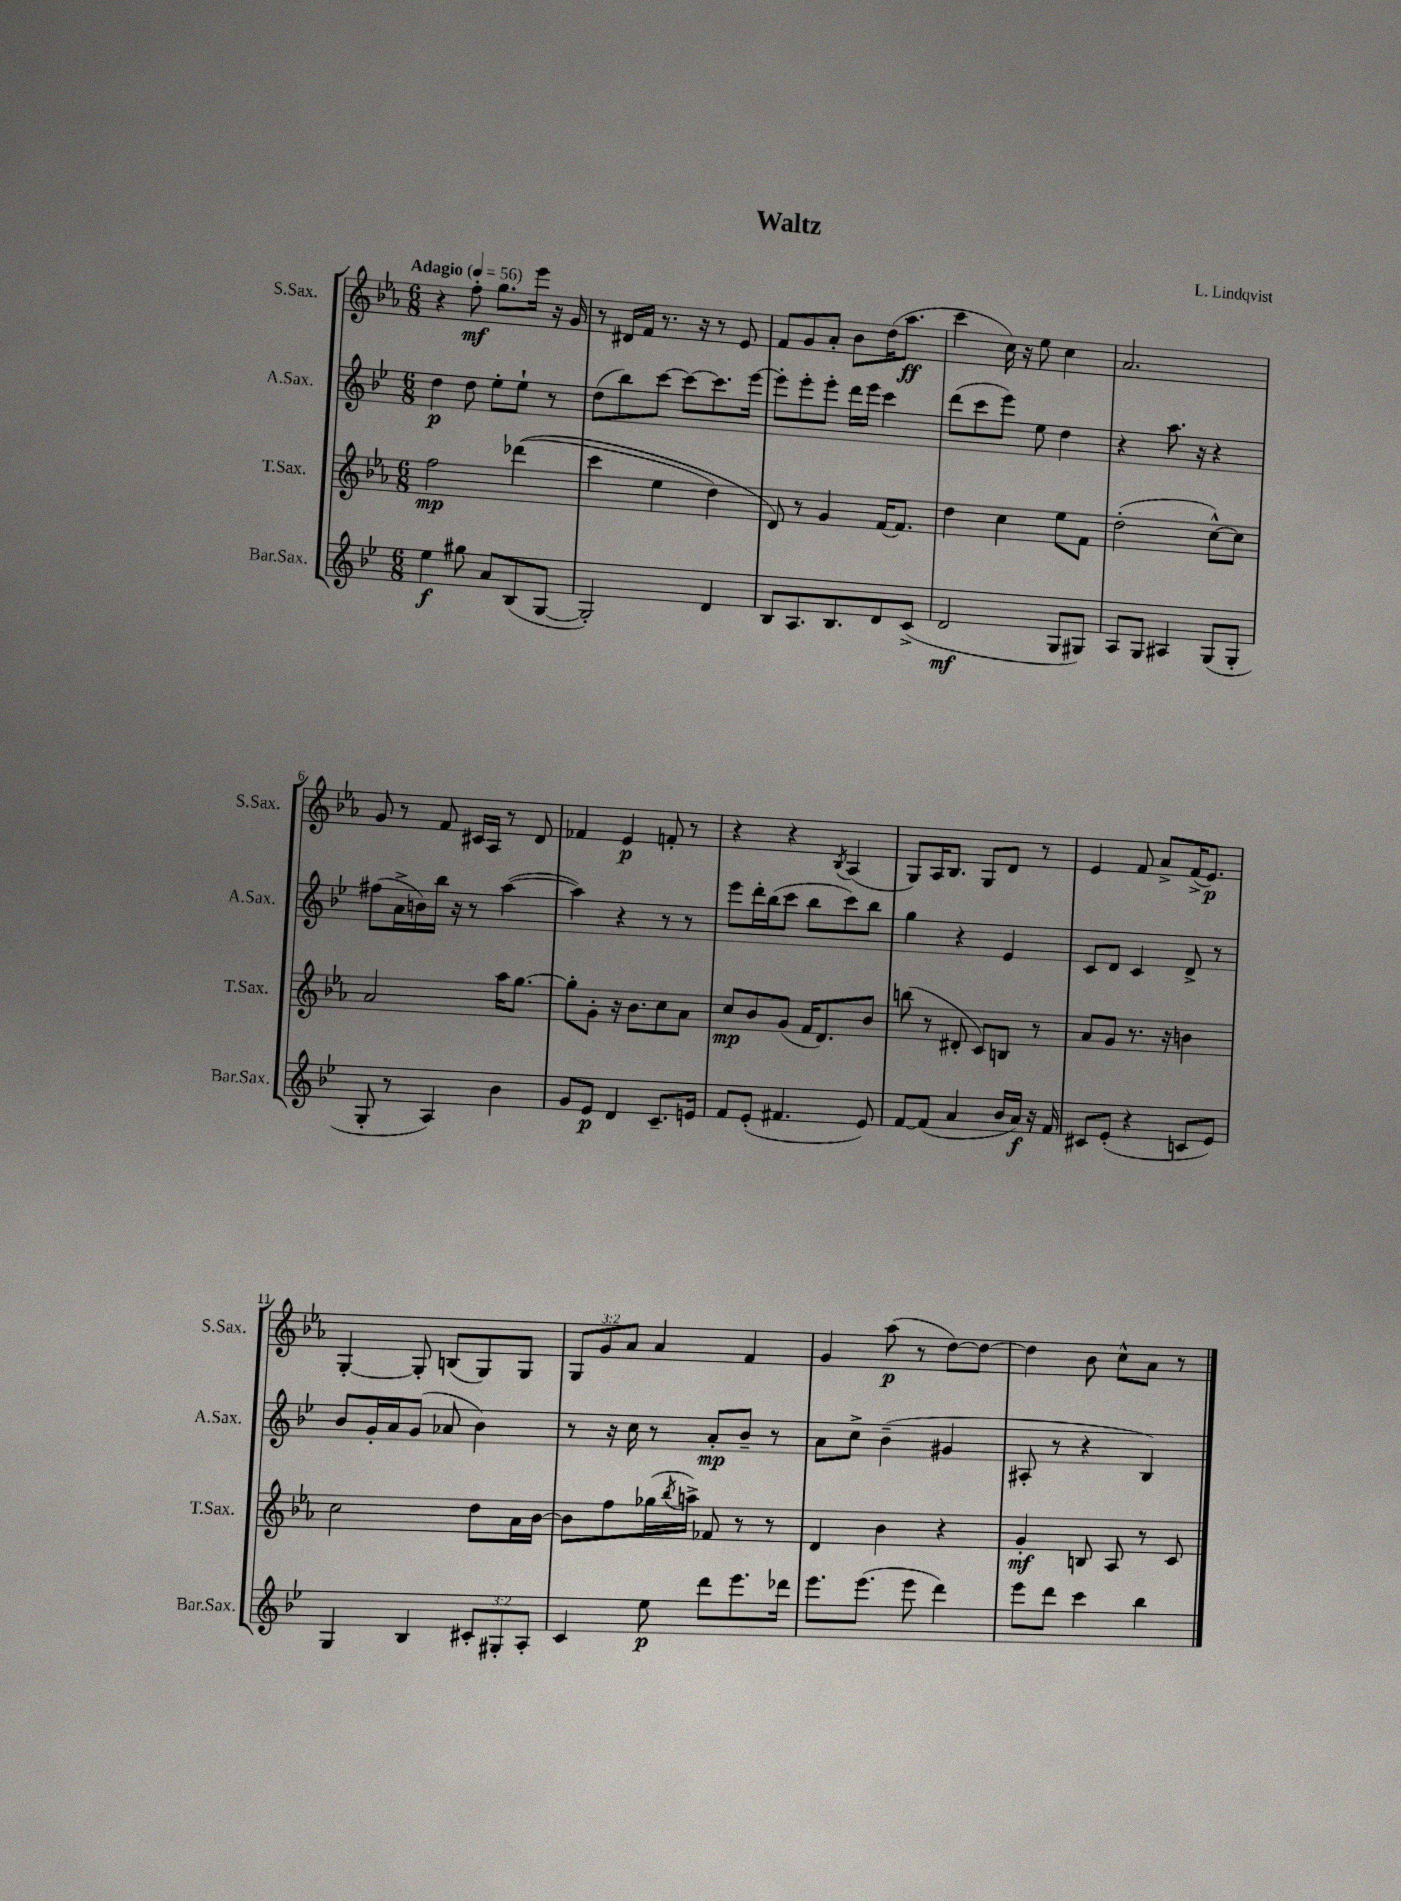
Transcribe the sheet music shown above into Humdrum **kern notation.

**kern	**kern	**kern	**kern
*staff4	*staff3	*staff2	*staff1
*clefG2	*clefG2	*clefG2	*clefG2
*k[b-e-]	*k[b-e-a-]	*k[b-e-]	*k[b-e-a-]
*M6/8	*M6/8	*M6/8	*M6/8
*MM56	*MM56	*MM56	*MM56
4ee-\	2ff\	4dd\	4r
8gg#\	.	8dd\	8ff'\
8a/L	.	8ee-'\L	8.gg\L
(8B-/	&((4ddd-\	8ee-`\J	.
.	.	.	16eee-\Jk
[8G/J	.	8r	16r
.	.	.	16g/
=	=	=	=
2G'/])	4ccc\	(8dd\L	8r
.	.	8bb-\)	16d#/LL
.	.	.	16f/JJ
.	4ee-\	[8ccc\J	8.r
.	.	8ccc\_L	.
.	.	.	16r
4d/	4dd\)	8.ccc\]	8r
.	.	.	8e-/
.	.	[16eee-\Jk	.
=	=	=	=
8B-/L	8d/&)	8eee-'\]L	8f/L
8.A/	8r	8eee-'\	8g/
.	4g/	8eee-'\J	8a-'/J
8.B-/	.	.	.
.	.	16ddd\LL	8b-\L
.	.	16eee-\JJ	.
8d/	[16f/LK	4ccc\	(16dd\K
.	8.f/]J	.	8.aa-\J
(8c^/J	.	.	.
=	=	=	=
2d/	4dd\	(8ddd\L	4ccc\
.	.	8ccc\	.
.	4cc\	8eee-\J)	16cc\)
.	.	.	16r
.	.	8ee-\	8ee-\
8G/L	8ee-\L	4dd\	4cc\
8G#/J)	8f\J	.	.
=	=	=	=
8A/L	(2dd'\	4r	2.a-/
8G/J	.	.	.
4A#/	.	8.aa\	.
.	.	16r	.
(8G/L	[8cc^^\L)	4r	.
8G'/J	8cc\]J	.	.
=	=	=	=
8G'/	2a-/	(8ff#\L	8g/
8r	.	16a^\L	8r
.	.	16b\)	.
4A/)	.	16bb-\JJ	8f/
.	.	16r	.
.	.	8r	16c#/LL
.	.	.	16A-/JJ
4b-\	16aa-\LK	([4aa\	8r
.	[8.gg\J	.	.
.	.	.	8d/
=	=	=	=
8g/L	8gg'\]L	4aa\])	4f-/
8e-/J	8g'\J	.	.
4d/	16r	4r	4e-/
.	8.b-\L	.	.
8.c~/L	8cc\	8r	8f'/
.	8a-\J	8r	8r
16e/Jk	.	.	.
=	=	=	=
8f/L	8cc/L	8eee-\L	4r
(8e-'/J	8b-/	16ddd'\L	.
.	.	(16bb-\J	.
4.f#/	(8g/J	8ccc\J	4r
.	16f/LK	8bb-\L	.
.	8.d/)	.	.
.	.	.	8qB-/
.	.	8ccc\)	(4A-/
8e-/)	8b-/J	8bb-\J	.
=	=	=	=
[8f/L	(8bb\	4gg\	8G/L)
(8f/]J	8r	.	16A-/K
.	.	.	8.B-/J
4a/	8d#'/	4r	.
.	8c/L)	.	8G/L
16b-/LL	8B/J	4e-/	8d/J
16a/JJ)	.	.	.
16r	8r	.	8r
16f/	.	.	.
=	=	=	=
8c#/L	8a-/L	8c/L	4e-/
(8e-'/J	8g/J	8d/J	.
4r	8.r	4c/	8f/
.	.	.	8a-^/L
.	16r	.	.
8c/L	4b\	8d^/	(16f^/K
.	.	.	8.e-/J)
8e-/J)	.	8r	.
=	=	=	=
4G/	2cc\	8b-/L	[4G'/
.	.	16g'/L	.
.	.	16a/J	.
4B-/	.	(8g/J	8G'/]
.	.	8a-/	(8B/L
12c#'/L	8dd\L	4b-\)	8G/)
12G#'/	.	.	.
.	16a-\L	.	8G/J
12A'/J	.	.	.
.	[16b-\JJ	.	.
=	=	=	=
4c/	8b-\]L	8r	12G/L
.	.	.	12g/
.	8ff\	16r	.
.	.	.	12a-/J
.	.	16cc\	.
8ee-\	(16gg-\L	8r	4a-/
.	8qbb-/	.	.
.	16aa^\JJ)	.	.
8ddd\L	8f-/	8a'/L	.
8.eee-\	8r	8b-~/J	4f/
.	8r	8r	.
16ddd-\Jk	.	.	.
=	=	=	=
8.eee-\L	4d/	8a\L	4g/
.	.	8cc^\J	.
(8.eee-\J	.	.	.
.	4b-\	(4b-~\	(8aa-\
8eee-\	.	.	8r
4ddd\)	4r	4g#/	[8dd\L)
.	.	.	8dd\_J
=	=	=	=
8eee-\L	4g'/	8A#'/	4dd\]
8ddd\J	.	8r	.
4ccc\	8B/	4r	8b-\
.	8A-/	.	8cc^^\L
4bb-\	8r	4B-/)	8a-\J
.	8c/	.	8r
==	==	==	==
*-	*-	*-	*-
